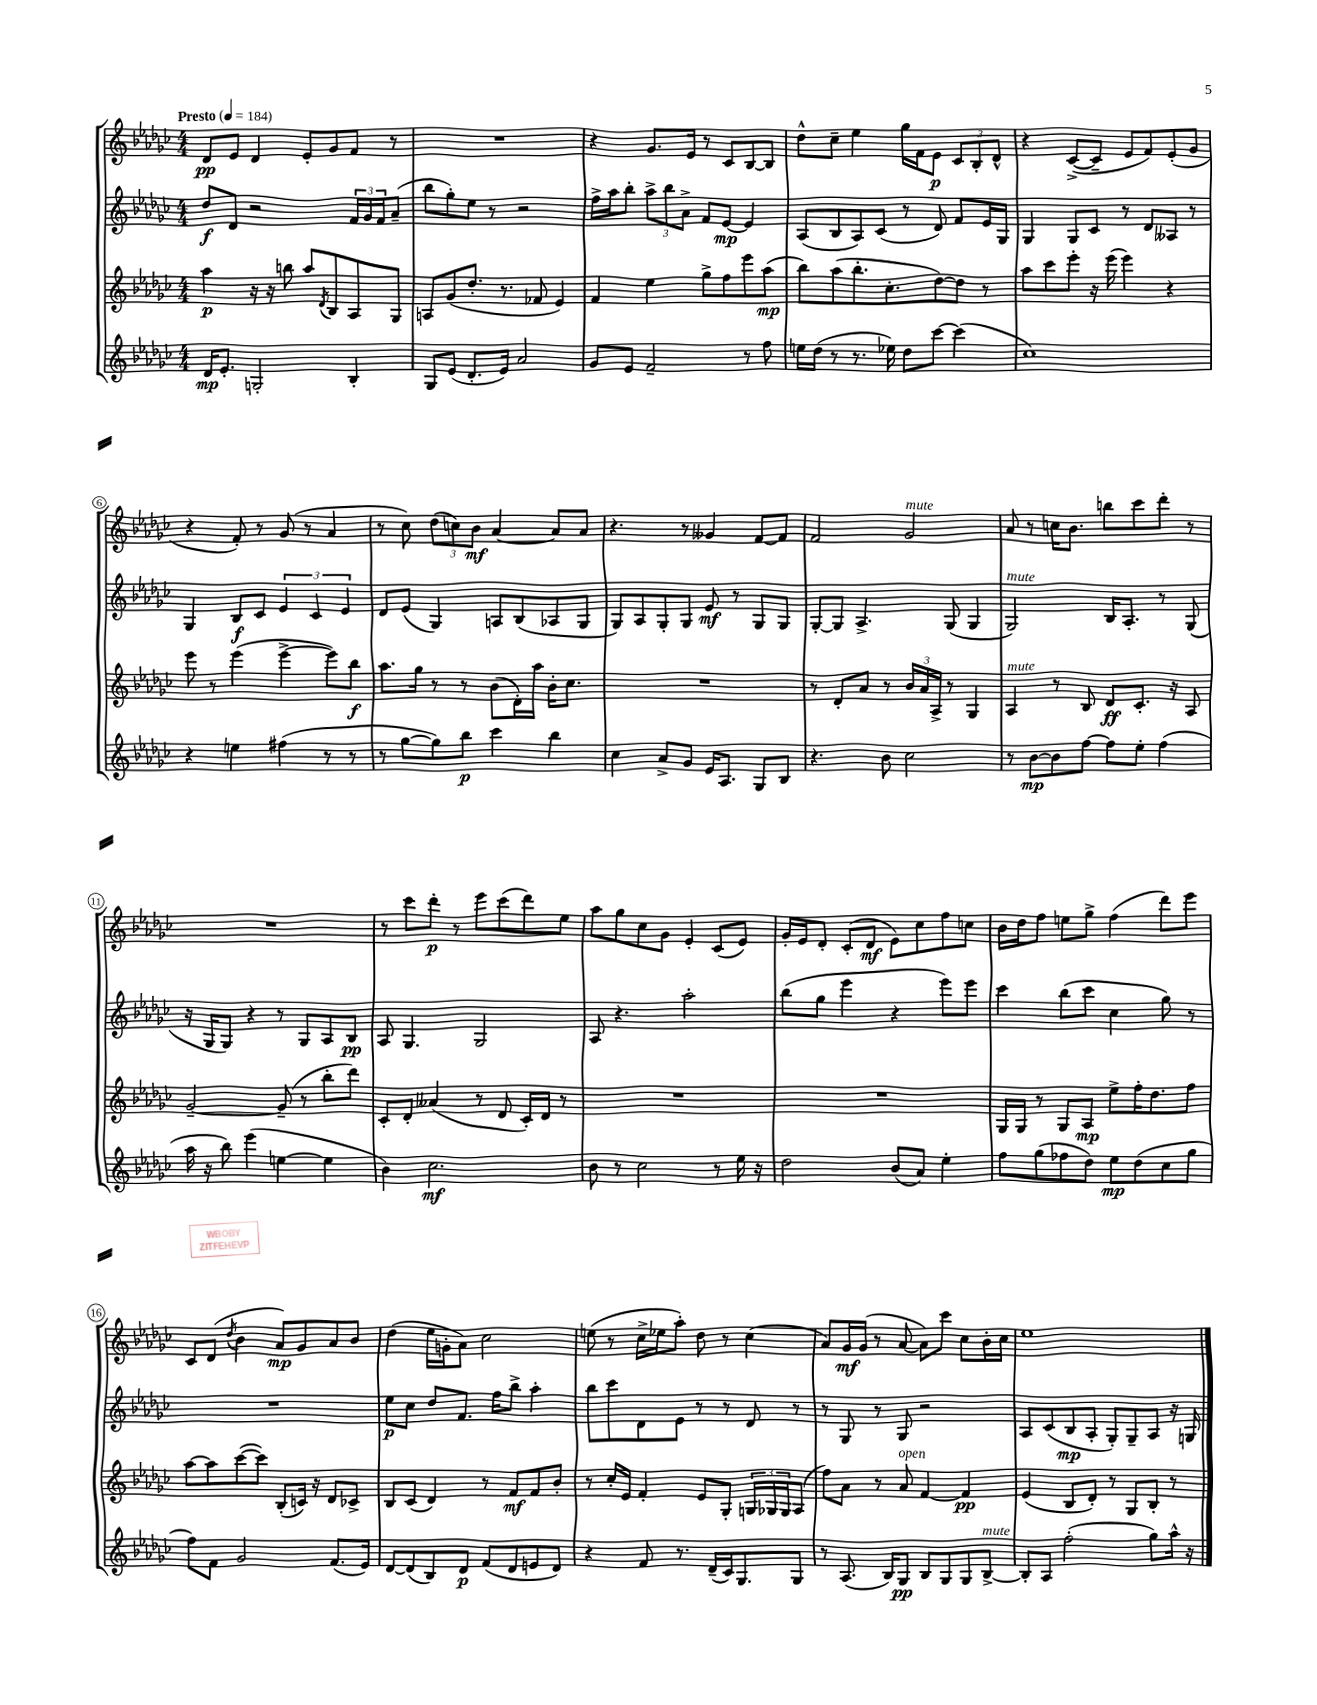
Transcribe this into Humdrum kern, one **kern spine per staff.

**kern	**dynam	**kern	**dynam	**kern	**dynam	**kern	**dynam
*part4	*part4	*part3	*part3	*part2	*part2	*part1	*part1
*staff4	*staff4	*staff3	*staff3	*staff2	*staff2	*staff1	*staff1
*clefG2	*	*clefG2	*	*clefG2	*	*clefG2	*
*k[b-e-a-d-g-c-]	*	*k[b-e-a-d-g-c-]	*	*k[b-e-a-d-g-c-]	*	*k[b-e-a-d-g-c-]	*
*M4/4	*	*M4/4	*	*M4/4	*	*M4/4	*
*MM184	*	*MM184	*	*MM184	*	*MM184	*
=1	=1	=1	=1	=1	=1	=1	=1
!	!	!	!	!	!	!LO:TX:a:B:t=Presto	!
16d-/KL	mp	4aa-\	p	8dd-/L	f	8d-/L	pp
8.e-'/J	.	.	.	.	.	.	.
.	.	.	.	8d-/J	.	8e-/J	.
2Gn'/	.	16r	.	2r	.	4d-/	.
.	.	16r	.	.	.	.	.
.	.	8bbn\	.	.	.	.	.
.	.	8aa-/L	.	.	.	8e-'/L	.
.	.	8qd-/	.	.	.	.	.
.	.	8B-/	.	.	.	8g-/	.
4B-'/	.	8A-/	.	24f/LL	.	8f/J	.
.	.	.	.	24g-/	.	.	.
.	.	.	.	24f/J	.	.	.
.	.	8G-/J	.	(8a-~/J	.	8r	.
=2	=2	=2	=2	=2	=2	=2	=2
8G-/L	.	8An/L	.	8bb-\L	.	1r	.
(8e-/J	.	(8g-/	.	8gg-'\)	.	.	.
8.d-'/L	.	8.dd-'/J	.	8ee-\J	.	.	.
.	.	.	.	8r	.	.	.
16e-/Jk)	.	8.r	.	.	.	.	.
2a-/	.	.	.	2r	.	.	.
.	.	8f-X/	.	.	.	.	.
.	.	4e-/)	.	.	.	.	.
=3	=3	=3	=3	=3	=3	=3	=3
8g-/L	.	4f/	.	16ff^\LL	.	4r	.
.	.	.	.	16aa-\J	.	.	.
8e-/J	.	.	.	8bb-'\J	.	.	.
2f~/	.	4ee-\	.	12aa-^\L	.	8.g-/L	.
.	.	.	.	12bb-\	.	.	.
.	.	.	.	12a-^\J	.	.	.
.	.	.	.	.	.	16e-/Jk	.
.	.	8gg-^\L	.	8f/L	.	8r	.
.	.	8ff\	.	[8e-/J	mp	8c-/L	.
8r	.	8eee-\	.	4e-/]	.	[8B-/	.
8ff\	.	(8aa-\J	mp	.	.	8B-/J]	.
=4	=4	=4	=4	=4	=4	=4	=4
16een\LL	.	8bb-\L)	.	(8A-/L	.	8dd-^^\L	.
(16dd-\JJ	.	.	.	.	.	.	.
8r	.	(8aa-\	.	8B-/	.	8cc-~\J	.
8.r	.	8.bb-'\	.	8A-/)	.	4ee-\	.
.	.	.	.	(8c-/J	.	.	.
16ee-X\)	.	8.cc-'\	.	.	.	.	.
8dd-\L	.	.	.	8r	.	16gg-\LL	.
.	.	.	.	.	.	16f\J	.
[8ccc-\J	.	[8dd-\)	.	8d-/)	.	8e-\J	p
(4ccc-\]	.	8dd-\J]	.	8f/L	.	12c-/L	.
.	.	.	.	.	.	12B-'/	.
.	.	8r	.	16e-/L	.	.	.
.	.	.	.	.	.	12d-^^/J	.
.	.	.	.	16G-/JJ	.	.	.
=5	=5	=5	=5	=5	=5	=5	=5
1cc-)	.	8aa-\L	.	4G-/	.	4r	.
.	.	8ccc-\	.	.	.	.	.
.	.	8eee-'\J	.	8G-/L	.	([8c-^/L	.
.	.	16r	.	8c-/J	.	8c-~/J]	.
.	.	(16eee-\	.	.	.	.	.
.	.	4eee-\)	.	8r	.	8e-/L	.
.	.	.	.	8d-/L	.	8f/)	.
.	.	4r	.	8A--X/J	.	(8e-'/	.
.	.	.	.	8r	.	8g-/J	.
!!LO:LB:g=z
=6	=6	=6	=6	=6	=6	=6	=6
4r	.	8eee-\	.	4G-/	.	4r	.
.	.	8r	.	.	.	.	.
4een\	.	(4eee-\	.	8B-/L	f	8f'/)	.
.	.	.	.	8c-/J	.	8r	.
(4ff#X\	.	[4eee-^\	.	6e-/	.	(8g-/	.
.	.	.	.	.	.	8r	.
.	.	.	.	6c-/	.	.	.
8r	.	8eee-\L])	.	.	.	4a-/	.
.	.	.	.	6e-/	.	.	.
8r	.	8bb-\J	f	.	.	.	.
=7	=7	=7	=7	=7	=7	=7	=7
8r	.	8.aa-\L	.	8d-/L	.	8r	.
[8gg-\L	.	.	.	(8e-/J	.	8cc-\)	.
.	.	16gg-\Jk	.	.	.	.	.
8gg-\])	.	8r	.	4G-/)	.	(12dd-\L	.
.	.	.	.	.	.	12ccn\)	.
8bb-\J	p	8r	.	.	.	.	.
.	.	.	.	.	.	12b-\J	mf
4ccc-\	.	(8b-\L	.	8An/L	.	[4a-/	.
.	.	16d-'\L)	.	(8B-/	.	.	.
.	.	16aa-\JJ	.	.	.	.	.
4bb-\	.	16b-'\KL	.	8A-X/	.	8a-/L]	.
.	.	8.cc-\J	.	.	.	.	.
.	.	.	.	8G-/J	.	8a-/J	.
=8	=8	=8	=8	=8	=8	=8	=8
4cc-\	.	1r	.	8G-/L)	.	4.r	.
.	.	.	.	8A-/	.	.	.
8a-^/L	.	.	.	8G-'/	.	.	.
8g-/J	.	.	.	8G-/J	.	8r	.
16e-/KL	.	.	.	8e-/	mf	4g--X/	.
8.A-/J	.	.	.	.	.	.	.
.	.	.	.	8r	.	.	.
8G-/L	.	.	.	8G-/L	.	[8f/L	.
8B-/J	.	.	.	8G-/J	.	8f/J]	.
=9	=9	=9	=9	=9	=9	=9	=9
4.r	.	8r	.	[8G-'/L	.	2f/	.
.	.	8d-'/L	.	8G-/J]	.	.	.
.	.	8a-/J	.	4.A-^/	.	.	.
8b-\	.	8r	.	.	.	.	.
!	!	!	!	!	!	!LO:TX:a:i:t=mute	!
2cc-\	.	24b-/LL	.	.	.	2g-/	.
.	.	24a-/	.	.	.	.	.
.	.	24A-^/JJ	.	.	.	.	.
.	.	8r	.	(8G-/	.	.	.
.	.	4G-/	.	4G-/	.	.	.
=10	=10	=10	=10	=10	=10	=10	=10
!	!	!	!	!LO:TX:a:i:t=mute	!	!	!
!	!	!LO:TX:a:i:t=mute	!	!	!	!	!
8r	.	4A-/	.	2G-/)	.	8a-/	.
[8b-\L	mp	.	.	.	.	8r	.
8b-\]	.	8r	.	.	.	16ccn\KL	.
.	.	.	.	.	.	8.b-\J	.
[8ff\J	.	8B-/	.	.	.	.	.
8ff\L]	.	8d-/L	ff	16B-/KL	.	8bbn\L	.
.	.	.	.	8.A-'/J	.	.	.
8ee-'\J	.	8.c-'/J	.	.	.	8ccc-\	.
(4ff\	.	.	.	8r	.	8ddd-'\J	.
.	.	16r	.	.	.	.	.
.	.	8A-/	.	(8G-/	.	8r	.
!!LO:LB:g=z
=11	=11	=11	=11	=11	=11	=11	=11
16aa-\	.	[2g-~/	.	16r	.	1r	.
16r	.	.	.	16G-/KL	.	.	.
8bb-\)	.	.	.	8G-/J)	.	.	.
(4eee-\	.	.	.	4r	.	.	.
[4een\	.	(8g-~/]	.	8r	.	.	.
.	.	8r	.	8G-/L	.	.	.
4ee\]	.	8bb-'\L	.	8A-/	.	.	.
.	.	8ddd-\J)	.	8B-/J	pp	.	.
=12	=12	=12	=12	=12	=12	=12	=12
4b-\)	.	8c-'/L	.	8A-/	.	8r	.
.	.	8d-'/J	.	4.G-/	.	8ccc-\L	.
2.cc-\	mf	(4a--X/	.	.	.	8ddd-'\J	p
.	.	.	.	.	.	8r	.
.	.	8r	.	2G-/	.	8eee-\L	.
.	.	8d-/	.	.	.	(8ccc-\	.
.	.	16c-'/LL)	.	.	.	8ddd-\)	.
.	.	16d-/JJ	.	.	.	.	.
.	.	8r	.	.	.	8ee-\J	.
=13	=13	=13	=13	=13	=13	=13	=13
8b-\	.	1r	.	8A-/	.	8aa-\L	.
8r	.	.	.	4.r	.	8gg-\	.
2cc-\	.	.	.	.	.	8cc-\	.
.	.	.	.	.	.	8g-\J	.
.	.	.	.	2aa-'\	.	4e-'/	.
8r	.	.	.	.	.	(8c-/L	.
16ee-\	.	.	.	.	.	8e-/J)	.
16r	.	.	.	.	.	.	.
=14	=14	=14	=14	=14	=14	=14	=14
2dd-\	.	1r	.	(8bb-\L	.	16g-'/LL	.
.	.	.	.	.	.	16e-/J	.
.	.	.	.	8gg-\J	.	8d-'/J	.
.	.	.	.	4eee-\	.	(8c-'/L	.
.	.	.	.	.	.	8d-/J	mf
(8b-/L	.	.	.	4r	.	8e-\L)	.
8a-/J)	.	.	.	.	.	8cc-\	.
4ee-'\	.	.	.	8eee-\L)	.	8ff\	.
.	.	.	.	8eee-\J	.	8ccn\J	.
=15	=15	=15	=15	=15	=15	=15	=15
8ff\L	.	16G-/LL	.	4ccc-\	.	16b-\LL	.
.	.	16G-/JJ	.	.	.	16dd-\J	.
(8gg-\	.	8r	.	.	.	8ff\J	.
8ff-X\	.	8G-/L	.	(8bb-\L	.	8een\L	.
8dd-\J)	.	8A-/J	mp	8ccc-\J	.	8gg-^\J	.
8ee-\L	mp	8ee-^\L	.	4cc-\	.	(4ff\	.
(8dd-\	.	16ff'\K	.	.	.	.	.
.	.	8.dd-\	.	.	.	.	.
8cc-\	.	.	.	8gg-\)	.	8ddd-\L)	.
8gg-\J	.	8ff\J	.	8r	.	8eee-\J	.
!!LO:LB:g=z
=16	=16	=16	=16	=16	=16	=16	=16
8ff\L)	.	[8aa-\L	.	1r	.	8c-/L	.
8f\J	.	8aa-\]	.	.	.	(8d-/J	.
.	.	.	.	.	.	8qdd-/	.
2g-/	.	([8ccc-\	.	.	.	4b-\	.
.	.	8ccc-\J])	.	.	.	.	.
.	.	(8B-'/L	.	.	.	8a-/L)	mp
.	.	16cn/Jk)	.	.	.	8g-/	.
.	.	16r	.	.	.	.	.
(8.f/L	.	8d-/L	.	.	.	8a-/	.
.	.	8c-X^/J	.	.	.	8b-/J	.
16e-/Jk)	.	.	.	.	.	.	.
=17	=17	=17	=17	=17	=17	=17	=17
[8d-/L	.	8B-/L	.	8ee-\L	p	(4dd-\	.
(8d-/]	.	(8c-/J	.	8cc-\J	.	.	.
8B-/)	.	4d-/)	.	8dd-/L	.	16ee-\LL	.
.	.	.	.	.	.	16gn'\J	.
8d-/J	p	.	.	8.f/J	.	8a-\J)	.
(8f/L	.	8r	.	.	.	2cc-\	.
.	.	.	.	16ff\KL	.	.	.
8d-/	.	8f/L	mf	8bb-^\J	.	.	.
8en/	.	8f/	.	4aa-'\	.	.	.
8d-/J)	.	8b-'/J	.	.	.	.	.
=18	=18	=18	=18	=18	=18	=18	=18
4r	.	8r	.	8bb-\L	.	(8een\	.
.	.	16cc-'/LL	.	8ccc-\	.	8r	.
.	.	16e-/JJ	.	.	.	.	.
8f/	.	4f'/	.	8d-\	.	16cc-^\LL	.
.	.	.	.	.	.	16ee-X\J	.
8.r	.	.	.	8e-\J	.	8aa-'\J)	.
.	.	8e-/L	.	8r	.	8dd-\	.
(16d-~/LL	.	.	.	.	.	.	.
16c-/J)	.	8G-'/J	.	8r	.	8r	.
8.G-/	.	.	.	.	.	.	.
.	.	24Gn/LL	.	8d-/	.	(4cc-\	.
.	.	24G-X/	.	.	.	.	.
.	.	24G-/J	.	.	.	.	.
8G-/J	.	(8A-/J	.	8r	.	.	.
=19	=19	=19	=19	=19	=19	=19	=19
8r	.	8ff\L)	.	8r	.	8a-/L)	.
(8.A-/	.	8a-\J	.	8G-/	.	16g-/L	mf
.	.	.	.	.	.	(16g-/JJ	.
.	.	8r	.	8r	.	8r	.
16B-/KL)	.	.	.	.	.	.	.
!	!	!LO:TX:a:i:t=open	!	!	!	!	!
8G-/J	pp	8a-/	.	8G-/	.	[8a-/	.
8B-/L	.	[4f/	.	2r	.	8a-\L])	.
8G-/	.	.	.	.	.	8ccc-\J	.
8G-/	.	4f/]	pp	.	.	8cc-\L	.
!LO:TX:a:i:t=mute	!	!	!	!	!	!	!
[8B-^/J	.	.	.	.	.	16b-'\L	.
.	.	.	.	.	.	16cc-\JJ	.
=20	=20	=20	=20	=20	=20	=20	=20
8B-'/L]	.	(4e-/	.	8A-/L	.	1ee-	.
8A-/J	.	.	.	(8c-/	.	.	.
(2ff'\	.	8B-/L	.	8B-/	mp	.	.
.	.	8d-'/J)	.	8A-'/J	.	.	.
.	.	8r	.	8G-'/L)	.	.	.
.	.	8G-/L	.	8G-~/	.	.	.
8gg-\L)	.	8B-'/J	.	8A-/J	.	.	.
16aa-^^\Jk	.	8r	.	16r	.	.	.
16r	.	.	.	16Gn/	.	.	.
==	==	==	==	==	==	==	==
*-	*-	*-	*-	*-	*-	*-	*-
